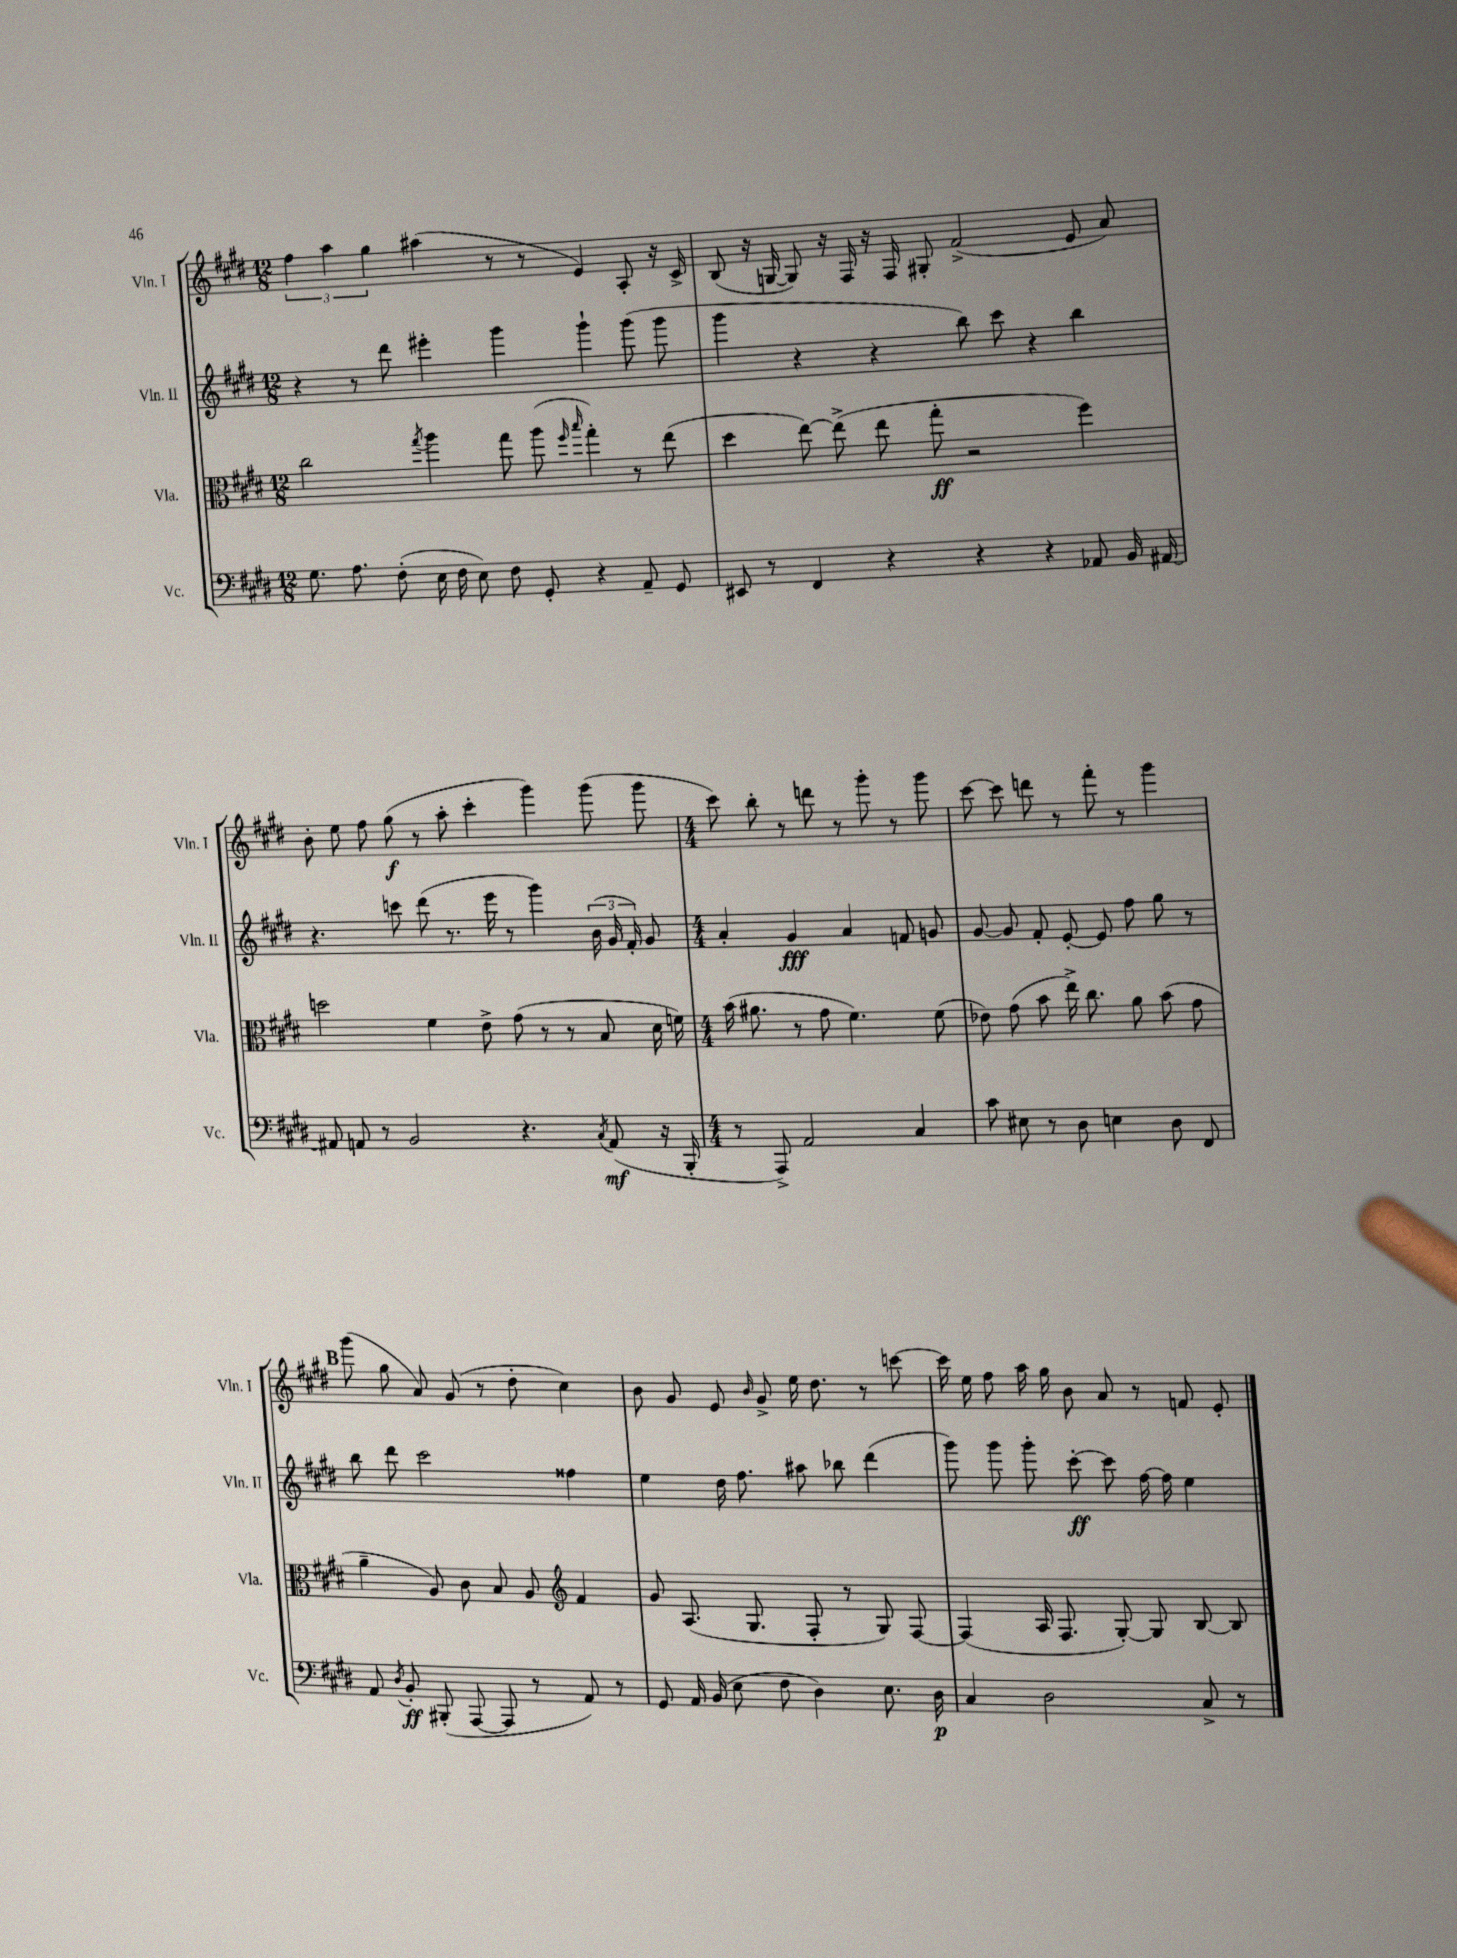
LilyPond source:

<<
\new StaffGroup <<
\new Staff = "s0" \with { instrumentName = "Vln. I" shortInstrumentName = "Vln. I" } {
    \clef treble \key e \major \numericTimeSignature \time 12/8
    \autoBeamOff \tuplet 3/2 { fis''4 a''4 gis''4 } ais''4( r8 r8 e'4) a8-. r16 cis'16-> |
    b8( r16 g16~ g8) r16 fis16 r16 fis16 gis8-. fis'2->( e'8 a'8) |
    b'8-. e''8 fis''8 gis''8\f( r8 a''8-. cis'''4-. gis'''4) gis'''8( gis'''8 |
    \numericTimeSignature \time 4/4 cis'''8) b''8-. r8 d'''8 r8 gis'''8-. r8 gis'''8 |
    cis'''8~ cis'''8 d'''8 r8 fis'''8-. r8 gis'''4 |
    \mark \markup { \bold "B" } gis'''8( gis''8 a'8) gis'8( r8 dis''8-. cis''4) |
    b'8 gis'8 e'8 \grace { b'16 } gis'8-> e''16 dis''8. r8 c'''8~ |
    c'''16 e''16 fis''8 a''16 gis''16 b'8 a'8 r8 f'8 e'8-. \bar "|." |
}
\new Staff = "s1" \with { instrumentName = "Vln. II" shortInstrumentName = "Vln. II" } {
    \clef treble \key e \major \numericTimeSignature \time 12/8
    \autoBeamOff r4 r8 dis'''8 eis'''4-. gis'''4 gis'''4-! gis'''8( gis'''8 |
    gis'''4 r4 r4 b''8) cis'''8 r4 b''4 |
    r4. c'''8 dis'''8( r8. e'''16 r8 gis'''4) \tuplet 3/2 { b'16( gis'16 fis'16-.) } gis'8 |
    \numericTimeSignature \time 4/4 a'4-. gis'4\fff a'4 f'8 g'8 |
    gis'8~ gis'8 fis'8-. e'8~-. e'8 fis''8 gis''8 r8 |
    \mark \markup { \bold "B" } b''8 dis'''8 cis'''2 fisis''4 |
    e''4 dis''16 fis''8. ais''8 bes''8 dis'''4( |
    gis'''8) gis'''8 gis'''8-. cis'''8~-.\ff cis'''8 fis''16~ fis''16 e''4 \bar "|." |
}
\new Staff = "s2" \with { instrumentName = "Vla." shortInstrumentName = "Vla." } {
    \clef alto \key e \major \numericTimeSignature \time 12/8
    \autoBeamOff cis''2 \acciaccatura { gis''8 } a''4 gis''8 a''8( \grace { fis''16 b''16 } gis''4-.) r8 e''8( |
    dis''4 e''8~) e''8->( e''8 gis''8-.\ff r2 fis''4) |
    d''2 fis'4 e'8-> gis'8( r8 r8 b8 dis'16 f'16) |
    \numericTimeSignature \time 4/4 b'16( ais'8. r8 gis'8 fis'4.) fis'8( |
    ees'8) gis'8( b'8 e''16->) cis''8. a'8 b'8( gis'8 |
    \mark \markup { \bold "B" } a'4-- a8) cis'8 b8 a8 \clef treble fis'4 |
    gis'8 a8.( gis8. fis8-. r8 gis8) fis8~ |
    fis4( a16 fis8. gis8~-.) gis8 b8~ b8 \bar "|." |
}
\new Staff = "s3" \with { instrumentName = "Vc." shortInstrumentName = "Vc." } {
    \clef bass \key e \major \numericTimeSignature \time 12/8
    \autoBeamOff gis8. a8. fis8-.( e16 fis16 e8) fis8 gis,8-. r4 a,8-- gis,8 |
    eis,8 r8 fis,4 r4 r4 r4 aes,8 b,16 ais,16~ |
    ais,8 a,8 r8 b,2 r4. \acciaccatura { cis8 } a,8\mf( r16 b,,16-. |
    \numericTimeSignature \time 4/4 r8 a,,8->) a,2 cis4 |
    cis'8 eis8 r8 dis8 e4 dis8 fis,8 |
    \mark \markup { \bold "B" } a,8 \acciaccatura { dis8 } b,8-.\ff bis,,8-.( a,,8~ a,,8 r8 a,8) r8 |
    gis,8 a,16 b,16( e8 fis8 dis4) e8. dis16\p |
    cis4 dis2 cis8-> r8 \bar "|." |
}
>>
>>
\layout { \context { \Score \remove "Bar_number_engraver" } }
